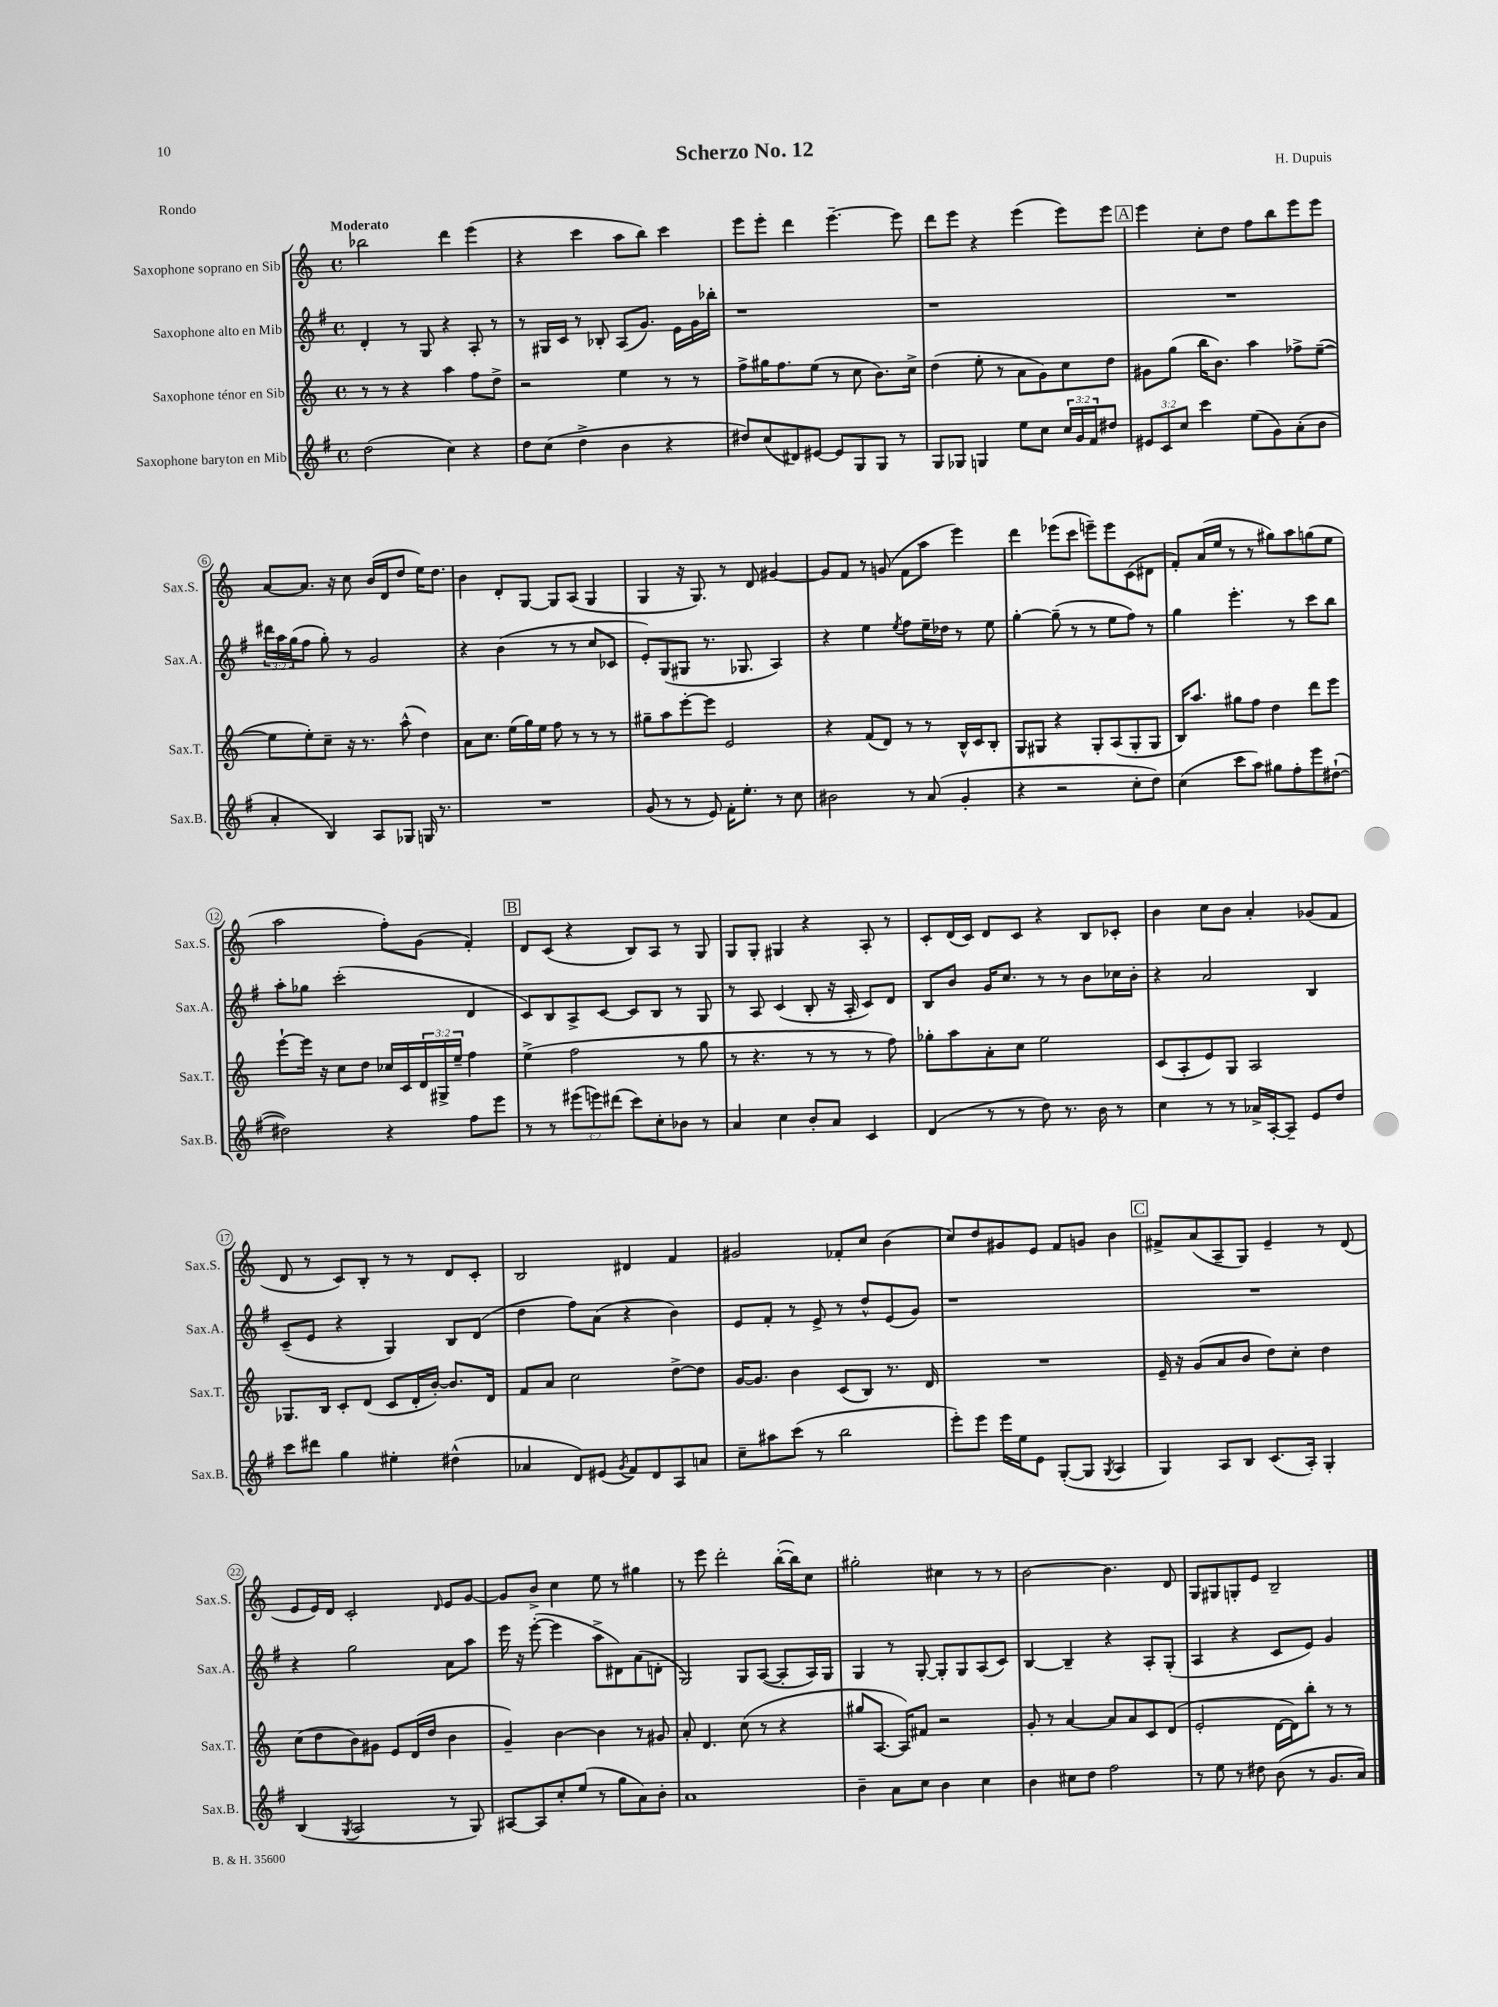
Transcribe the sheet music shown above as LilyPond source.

\header { title = "Scherzo No. 12" composer = "H. Dupuis" piece = "Rondo" }
<<
\new StaffGroup <<
\new Staff = "s0" \with { instrumentName = "Saxophone soprano en Sib" shortInstrumentName = "Sax.S." } {
    \clef treble \key c \major \defaultTimeSignature \time 4/4 \tempo "Moderato"
    bes''2 d'''4 e'''4( |
    r4 c'''4 a''8 b''8) c'''4 |
    e'''8 e'''8-. d'''4 e'''4.~-- e'''8 |
    d'''8 e'''8 r4 e'''4( e'''8) e'''8 |
    \mark \markup { \box "A" } e'''4 c''8-. d''8 f''8 b''8 e'''8 e'''8 |
    a'8~ a'8. r16 c''8 b'16( d'16 d''8 e''16) d''8. |
    b'4 d'8-. g8~ g8 a8( g4 |
    g4 r16 g8.) r8 d'8 gis'4~ |
    gis'8 f'8 r8 g'8( f'8 a''8 e'''4) |
    d'''4 ees'''8( c'''8 e'''8--) e'''8 c'8( dis'8 |
    f'8-.) a'16( e''16 r8 r8 gis''8) a''8 g''8( e''8 |
    a''2 f''8-.) g'8( f'4-.) |
    \mark \markup { \box "B" } d'8 c'8( r4 b8) a8 r8 g8 |
    g8 g8-. gis4 r4 a8-. r8 |
    c'8-. d'16( c'16) d'8 c'8 r4 b8 ces'8-. |
    b'4 c''8 b'8 a'4-. ges'8( f'8 |
    d'8 r8 c'8) b8-. r8 r8 d'8 c'8-. |
    b2 dis'4 f'4 |
    gis'2 fes'8-. c''8 b'4( |
    c''8) d''8 gis'8 e'8 f'8 g'8 b'4 |
    \mark \markup { \box "C" } fis'8-> a'8( a8-- g8) e'4-- r8 d'8( |
    e'8 e'16) d'16 c'2-. \grace { d'16 } e'8 g'8~ |
    g'8 b'8-> c''4 e''8 r8 gis''4 |
    r8 e'''8 d'''2-. b''16~-.( b''16) c''8 |
    gis''2-. cis''4 r8 r8 |
    b'2~ b'4. d'8 |
    g8 gis8 g8-. e'8 b2-- \bar "|." |
}
\new Staff = "s1" \with { instrumentName = "Saxophone alto en Mib" shortInstrumentName = "Sax.A." } {
    \clef treble \key g \major \defaultTimeSignature \time 4/4 \override Staff.TupletNumber.text = #tuplet-number::calc-fraction-text
    d'4-. r8 g8 r4 a8-. r8 |
    r8 gis16 c'16 r8 bes8-. a8( g'8.) e'16 g'16 bes''16-. |
    r1 |
    r1 |
    \mark \markup { \box "A" } R1 |
    \tuplet 3/2 { dis'''16 a''16 g''16( } fis''8 g''8-.) r8 g'2 |
    r4 b'4( r8 r8 c''8 ces'8 |
    e'8-.) g8( gis8 r8. ges8. a4) |
    r4 e''4 \acciaccatura { e''8 } fis''8 e''16-- des''16 r8 e''8 |
    g''4~-. g''8--( r8 r8 e''8 fis''8) r8 |
    g''4 e'''4.-. r8 c'''8 b''8 |
    a''8-. ges''8 c'''2-.( d'4 |
    \mark \markup { \box "B" } c'8) b8 a8-> c'8~ c'8 b8 r8 g8 |
    r8 a8 c'4( b8-. r16 a16-. c'8) d'8 |
    b8 b'8 g'16 c''8. r8 r8 b'8 ces''16 b'16-. |
    r4 a'2 b4 |
    c'8--( e'8 r4 g4) b8 d'8( |
    d''4 fis''8) a'8( r4 b'4) |
    e'8 fis'8-. r8 e'8-> r8 d''8-^ e'8( g'8) |
    r1 |
    \mark \markup { \box "C" } R1 |
    r4 g''2 a'8 a''8 |
    e'''16 r16 e'''8~-.( e'''4 a''8-> dis'8) a'8( d'8-. |
    g2) g8 a8~( a8-. a16) g16 |
    g4 r8 g8~-. g8-. g8 a8( c'8) |
    b4~ b4-- r4 a8-. g8-.( |
    a4 r4 c'8 e'8) g'4 \bar "|." |
}
\new Staff = "s2" \with { instrumentName = "Saxophone ténor en Sib" shortInstrumentName = "Sax.T." } {
    \clef treble \key c \major \defaultTimeSignature \time 4/4 \override Staff.TupletNumber.text = #tuplet-number::calc-fraction-text
    r8 r8 r4 a''4 f''8 d''8-> |
    r2 e''4 r8 r8 |
    f''8-> gis''16 f''8. e''8( r8 c''8 b'8.) c''16-> |
    d''4( e''8-. r8 a'8 g'8) c''8 d''8 |
    \mark \markup { \box "A" } gis'8 g''8( b''16 b'8.) a''4 fes''8-> e''8~--( |
    e''8 e''8-.) c''8-- r16 r8. a''8-^( d''4) |
    a'8 c''8. e''16( g''16) e''16 f''8 r8 r8 r8 |
    gis''8-- a''8 e'''8~-. e'''8 e'2 |
    r4 f'8( d'8) r8 r8 b16-^ c'16 b8-. |
    g8 gis8 r4 gis8-. a8( gis8-. gis8 |
    b16) a''8. gis''8 f''8 d''4 d'''8 e'''8 |
    e'''8~-! e'''16 r16 c''8 d''8 ces''16 c'16 \tuplet 3/2 { d'16 gis16-> e''16-- } f''4 |
    \mark \markup { \box "B" } e''4->( f''2 r8 g''8 |
    r8 r4. r8 r8 r8 f''8) |
    ges''8-. a''8 a'8-. c''8 e''2 |
    c'8( a8-. e'8) g8 a2 |
    ges8. b16 c'8-. d'8( c'8 d'16-. b'16~-.) b'8. d'16 |
    f'8 a'8 c''2 d''8~-> d''8 |
    g'16~ g'8. b'4 c'8( b8) r8. d'16 |
    R1 |
    \mark \markup { \box "C" } e'16-- r16 g'8( a'8 b'8 d''8) c''8-. d''4 |
    c''8( d''8 b'8) gis'8 e'8 d'16( d''16 b'4 |
    g'4--) b'4~ b'4 r8 gis'8 |
    a'8-. d'4. c''8( r8 r4 |
    gis''8 a8.~ a16) fis'8 r2 |
    g'8-. r8 a'4~ a'8 a'8 c'8 d'8( |
    e'2-. d'16~ d'16) b''8-. r8 r8 \bar "|." |
}
\new Staff = "s3" \with { instrumentName = "Saxophone baryton en Mib" shortInstrumentName = "Sax.B." } {
    \clef treble \key g \major \defaultTimeSignature \time 4/4 \override Staff.TupletNumber.text = #tuplet-number::calc-fraction-text
    d''2( c''4) r4 |
    d''8 c''8( d''4-> b'4 r4 |
    dis''8) c''8( dis'8) eis'8~ eis'8 g8 g8 r8 |
    g8 ges8 g4 e''8 c''8 \tuplet 3/2 { c''16 g'16 fis'16 } dis''8 |
    \mark \markup { \box "A" } \tuplet 3/2 { eis'8 c'8 c''8 } c'''4 e''8( g'8) a'8-.( b'8 |
    a'4-. b4) a8 ges8 g16 r8. |
    R1 |
    g'8( r8 r8 e'8) fis'16-. e''8.-. r8 c''8 |
    bis'2 r8 a'8( g'4-. |
    r4 r2 c''8-. d''8) |
    c''4( c'''8 a''8) gis''8 fis''8-. e'''8 dis''8~-!( |
    dis''2) r4 fis''8 e'''8 |
    \mark \markup { \box "B" } r8 r8 \tuplet 3/2 { eis'''8( e'''8) dis'''8( } c'''8) c''8-. bes'8 r8 |
    a'4 c''4 b'8-. a'8 c'4 |
    d'4( r8 r8 d''8) r8. b'16 r8 |
    c''4 r8 r8 aes'16-> a16~-. a8-- e'8 d''8 |
    c'''8 dis'''8 g''4 eis''4-. dis''4-^( |
    aes'4 d'8) eis'8( \acciaccatura { g'8 } fis'8) d'8 a8 a'8 |
    c''8-- ais''8 c'''8( r8 b''2 |
    e'''8-.) e'''8 e'''16 e''16 e'8 g8~-.( g8 \acciaccatura { g8 } a4 |
    \mark \markup { \box "C" } g4) a8 b8 c'8.( a16-.) g4-. |
    b4( \acciaccatura { g8 } a2 r8 g8) |
    ais8~ ais8 c''8-. e''8( r8 g''8 a'8) b'8-. |
    a'1 |
    b'4-- a'8 c''8 b'4 c''4 |
    b'4 cis''8 d''8 fis''2 |
    r8 e''8 r8 dis''8 b'8( r8 g'8. a'16) \bar "|." |
}
>>
>>
\layout { \context { \Score \override BarNumber.stencil = #(make-stencil-circler 0.1 0.3 ly:text-interface::print) } }
